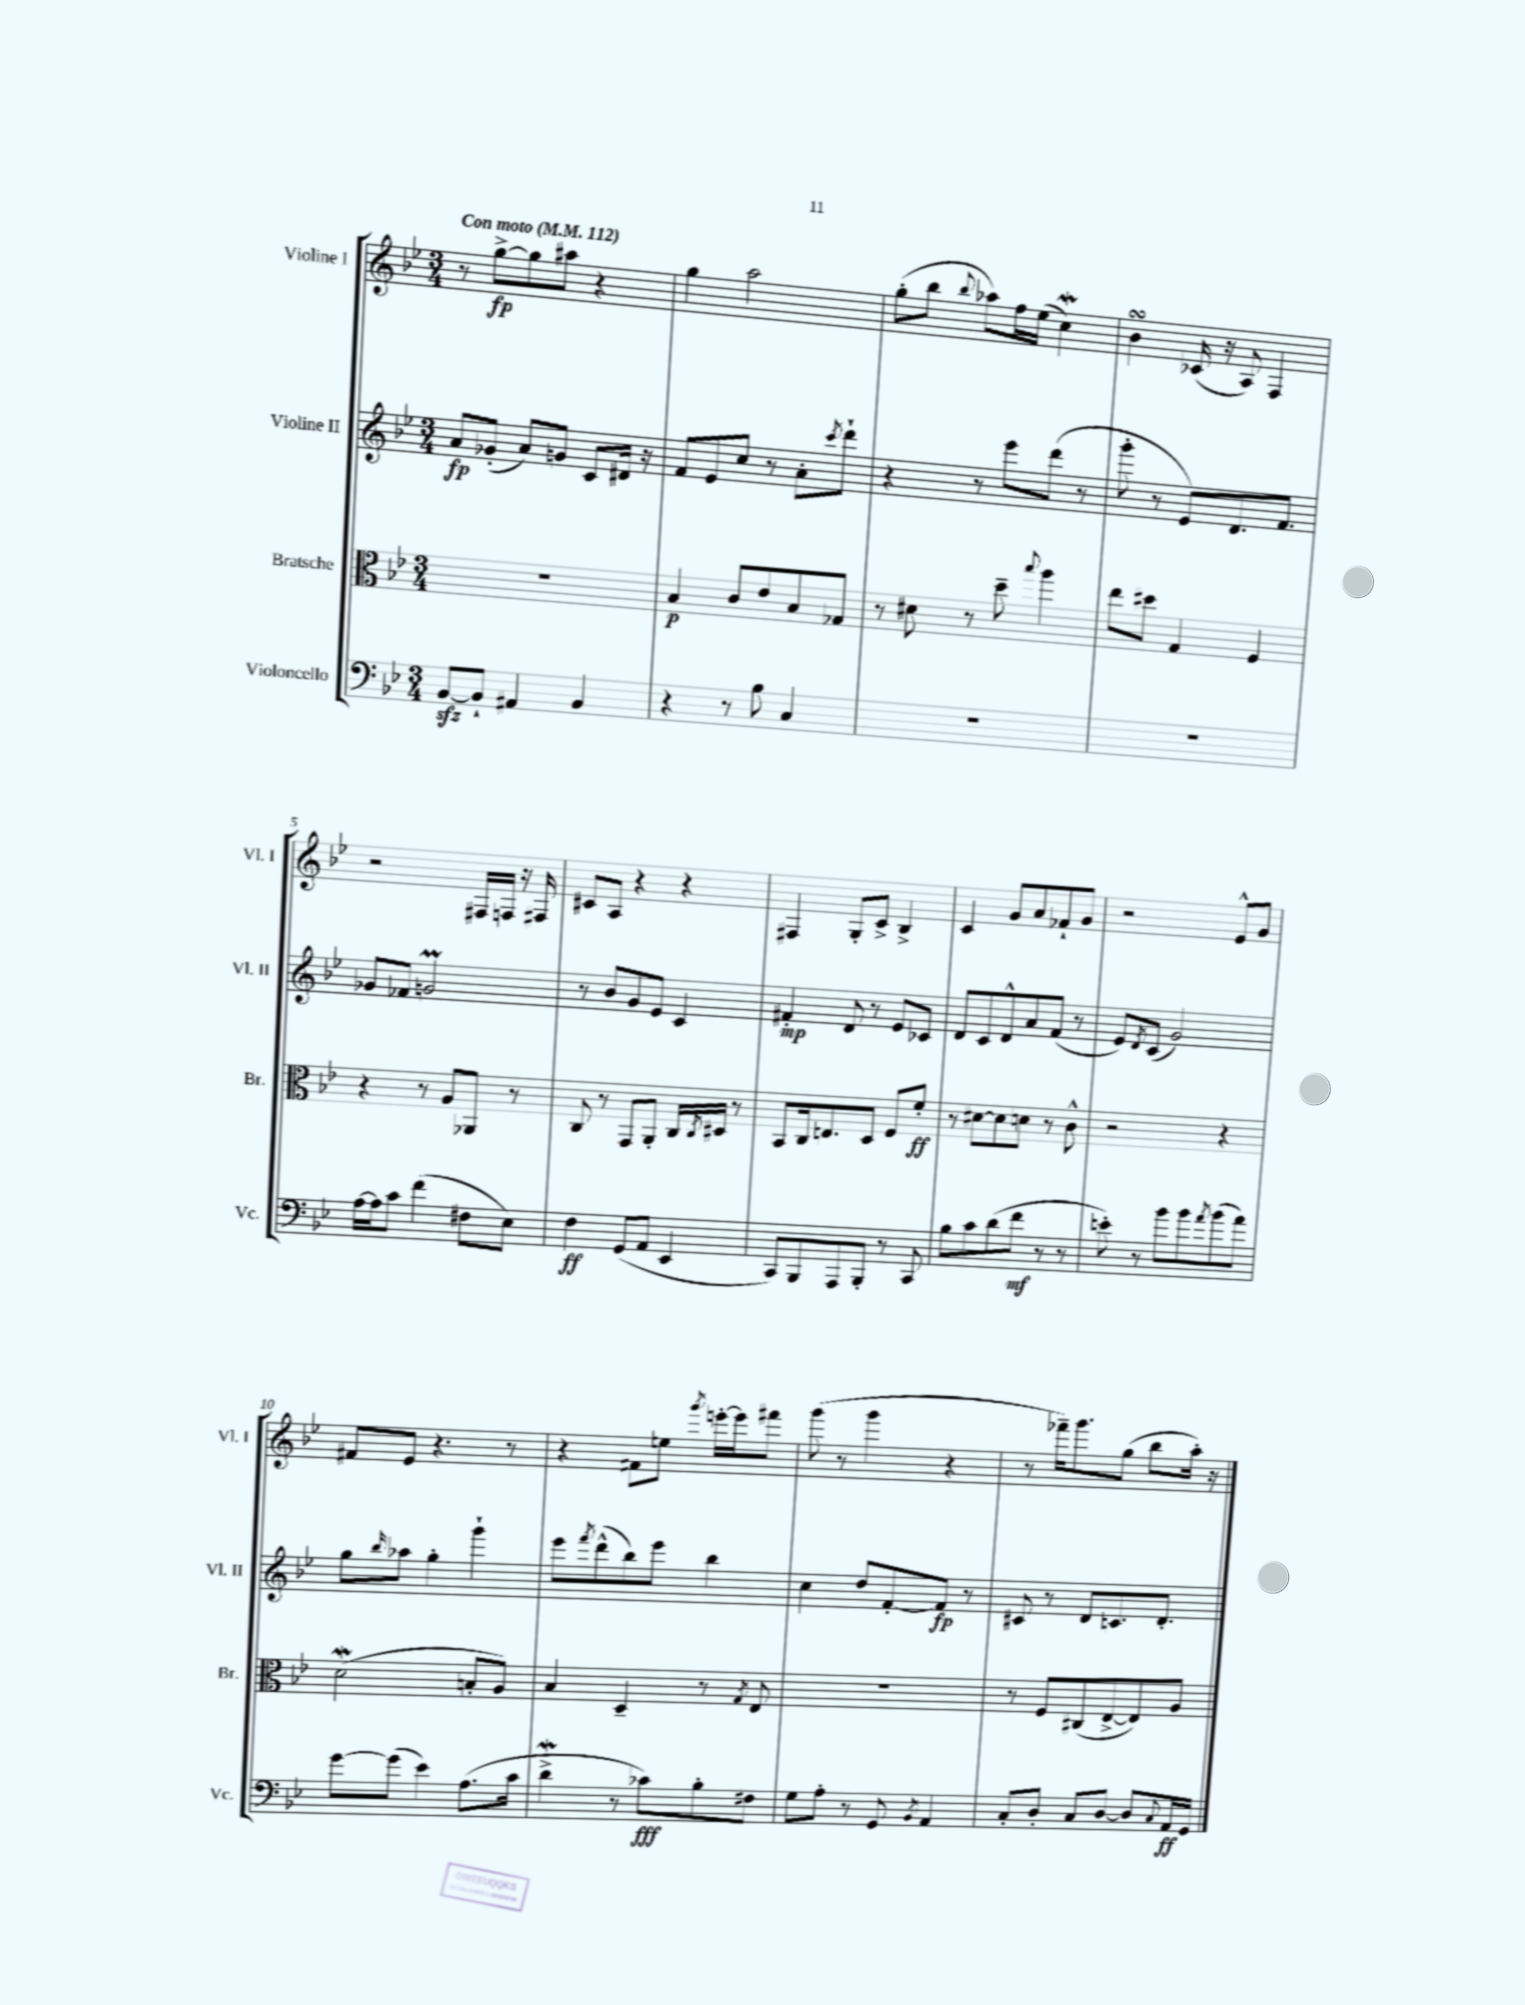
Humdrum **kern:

**kern	**dynam	**kern	**dynam	**kern	**dynam	**kern	**dynam
*part4	*part4	*part3	*part3	*part2	*part2	*part1	*part1
*staff4	*staff4	*staff3	*staff3	*staff2	*staff2	*staff1	*staff1
*I"Violoncello	*	*I"Bratsche	*	*I"Violine II	*	*I"Violine I	*
*I'Vc.	*	*I'Br.	*	*I'Vl. II	*	*I'Vl. I	*
*clefF4	*	*clefC3	*	*clefG2	*	*clefG2	*
*k[b-e-]	*	*k[b-e-]	*	*k[b-e-]	*	*k[b-e-]	*
*M3/4	*	*M3/4	*	*M3/4	*	*M3/4	*
*MM112	*	*MM112	*	*MM112	*	*MM112	*
=1	=1	=1	=1	=1	=1	=1	=1
!	!	!	!	!	!	!LO:TX:a:B:t=Con moto	!
[8BB-zz/L	.	2.r	.	8a/L	fp	8r	.
8BB-`/J]	.	.	.	(8g-X'/J	.	[8gg^\L	fp
4AA#X/	.	.	.	8a/L)	.	8gg\]	.
.	.	.	.	8gn/J	.	8aa#X\J	.
4BB-/	.	.	.	8c/L	.	4r	.
.	.	.	.	16d#X/Jk	.	.	.
.	.	.	.	16r	.	.	.
=2	=2	=2	=2	=2	=2	=2	=2
4r	.	4B-/	p	8f/L	.	4gg\	.
.	.	.	.	8e-/	.	.	.
8r	.	8c/L	.	8cc/J	.	2aa\	.
8B-\	.	8e-/	.	8r	.	.	.
4C/	.	8B-/	.	8a'\L	.	.	.
.	.	.	.	8qccc/	.	.	.
.	.	8G-X/J	.	8ddd`\J	.	.	.
=3	=3	=3	=3	=3	=3	=3	=3
2.r	.	8r	.	4r	.	(8gg'\L	.
.	.	8d#X\	.	.	.	8bb-\J	.
.	.	.	.	.	.	8qqbb-/	.
.	.	8r	.	8r	.	8aa-X\L)	.
.	.	8dd~\	.	8eee-\L	.	16ff\L	.
.	.	.	.	.	.	(16ee-\JJ	.
.	.	8qqbb-/	.	.	.	.	.
.	.	4aa\	.	(8ddd\J	.	4ccW\)	.
.	.	.	.	8r	.	.	.
=4	=4	=4	=4	=4	=4	=4	=4
2.r	.	8ee-\L	.	8ggg'\	.	4b-sSSs\	.
.	.	8dd#X\J	.	8r	.	.	.
.	.	4G/	.	8e-/L)	.	(16c-X/	.
.	.	.	.	.	.	16r	.
.	.	.	.	8.d/	.	8A/)	.
.	.	4F/	.	.	.	4F/	.
.	.	.	.	8.f/J	.	.	.
!!LO:LB:g=z
=5	=5	=5	=5	=5	=5	=5	=5
[16A\LL	.	4r	.	8g-X/L	.	2r	.
16A\J]	.	.	.	.	.	.	.
8c\J	.	.	.	8f-X/J	.	.	.
(4f\	.	8r	.	2gnM/	.	.	.
.	.	8A/L	.	.	.	.	.
8F#X\L	.	8AA-X/J	.	.	.	16F#X/LL	.
.	.	.	.	.	.	16Fn/JJ	.
8E-\J)	.	8r	.	.	.	16r	.
.	.	.	.	.	.	16F#X/	.
=6	=6	=6	=6	=6	=6	=6	=6
4F\	ff	8C/	.	8r	.	8c#X/L	.
.	.	8r	.	8b-/L	.	8A/J	.
(8GG/L	.	8GG/L	.	8g/	.	4r	.
8AA/J	.	8AA'/J	.	8e-/J	.	.	.
4EE-/	.	16C/LL	.	4c/	.	4r	.
.	.	8qC/	.	.	.	.	.
.	.	16D#X/JJ	.	.	.	.	.
.	.	8r	.	.	.	.	.
=7	=7	=7	=7	=7	=7	=7	=7
8CC/L)	.	8BB-/L	.	4f#X'/	mp	4F#X/	.
8BBB-/	.	16C/k	.	.	.	.	.
.	.	8.En/	.	.	.	.	.
8AAA/	.	.	.	8d/	.	8G'/L	.
8BBB-'/J	.	8D/J	.	8r	.	8c^/J	.
8r	.	8F/L	.	8e-/L	.	4B-^/	.
8CC/	.	8f'/J	ff	8c-X/J	.	.	.
=8	=8	=8	=8	=8	=8	=8	=8
8B-\L	.	8r	.	8d/L	.	4c/	.
8c\	.	[8d#X\L	.	8c/	.	.	.
(8d\	.	8d#\]	.	8d^^/	.	8g/L	.
8f\J	mf	8dn\J	.	8a/	.	8a/	.
8r	.	8r	.	(8f/J	.	8f-X`/	.
8r	.	8c^^\	.	8r	.	8g/J	.
=9	=9	=9	=9	=9	=9	=9	=9
8en'\)	.	2r	.	8e-/L)	.	2r	.
.	.	.	.	8qd/	.	.	.
8r	.	.	.	(8c/J	.	.	.
8b-\L	.	.	.	2g/)	.	.	.
8b-\	.	.	.	.	.	.	.
8qa/	.	.	.	.	.	.	.
(8b-\	.	4r	.	.	.	8e-^^/L	.
8a\J)	.	.	.	.	.	8g/J	.
!!LO:LB:g=z
=10	=10	=10	=10	=10	=10	=10	=10
[8g\L	.	(2dW\	.	8gg\L	.	8f#X/L	.
.	.	.	.	16qqbb-/	.	.	.
(8g\J]	.	.	.	8aa-X\J	.	8e-/J	.
4e-\)	.	.	.	4gg'\	.	4.r	.
(8.A\L	.	8Bn'/L	.	4ggg`\	.	.	.
.	.	8A/J)	.	.	.	8r	.
16c\Jk	.	.	.	.	.	.	.
=11	=11	=11	=11	=11	=11	=11	=11
4dW^\	.	4B-/	.	8eee-\L	.	4r	.
.	.	.	.	8qfff/	.	.	.
.	.	.	.	(8ddd^^\	.	.	.
8r	.	4D~/	.	8bb-\)	.	8f#X\L	.
8c-X\L)	fff	.	.	8eee-\J	.	8een\J	.
.	.	.	.	.	.	8qggg/	.
8B-'\	.	8r	.	4bb-\	.	[16eeen'\LL	.
.	.	.	.	.	.	16eee\J]	.
.	.	8qG/	.	.	.	.	.
8F#X\J	.	8E-/	.	.	.	8fff#X\J	.
=12	=12	=12	=12	=12	=12	=12	=12
8G\L	.	2.r	.	4cc\	.	(8ggg\	.
8A'\J	.	.	.	.	.	8r	.
8r	.	.	.	8dd/L	.	4ggg\	.
8GG/	.	.	.	[8f'/	.	.	.
8qBB-/	.	.	.	.	.	.	.
4AA/	.	.	.	8f/J]	fp	4r	.
.	.	.	.	8r	.	.	.
=13	=13	=13	=13	=13	=13	=13	=13
8C'/L	.	8r	.	8c#X/	.	8r	.
8D'/J	.	8F/L	.	8r	.	16fff-X~\KL)	.
.	.	.	.	.	.	8.ggg\	.
8C/L	.	(8C#X/	.	8d/L	.	.	.
[8D/J	.	[8E-^/	.	8.cn/	.	(8gg\J	.
8D/L]	.	8E-/])	.	.	.	8bb-\L	.
.	.	.	.	8.d'/J	.	.	.
8qqC/	.	.	.	.	.	.	.
16AA/L	ff	8A/J	.	.	.	16aa'\Jk)	.
16GG/JJ	.	.	.	.	.	16r	.
==	==	==	==	==	==	==	==
*-	*-	*-	*-	*-	*-	*-	*-
